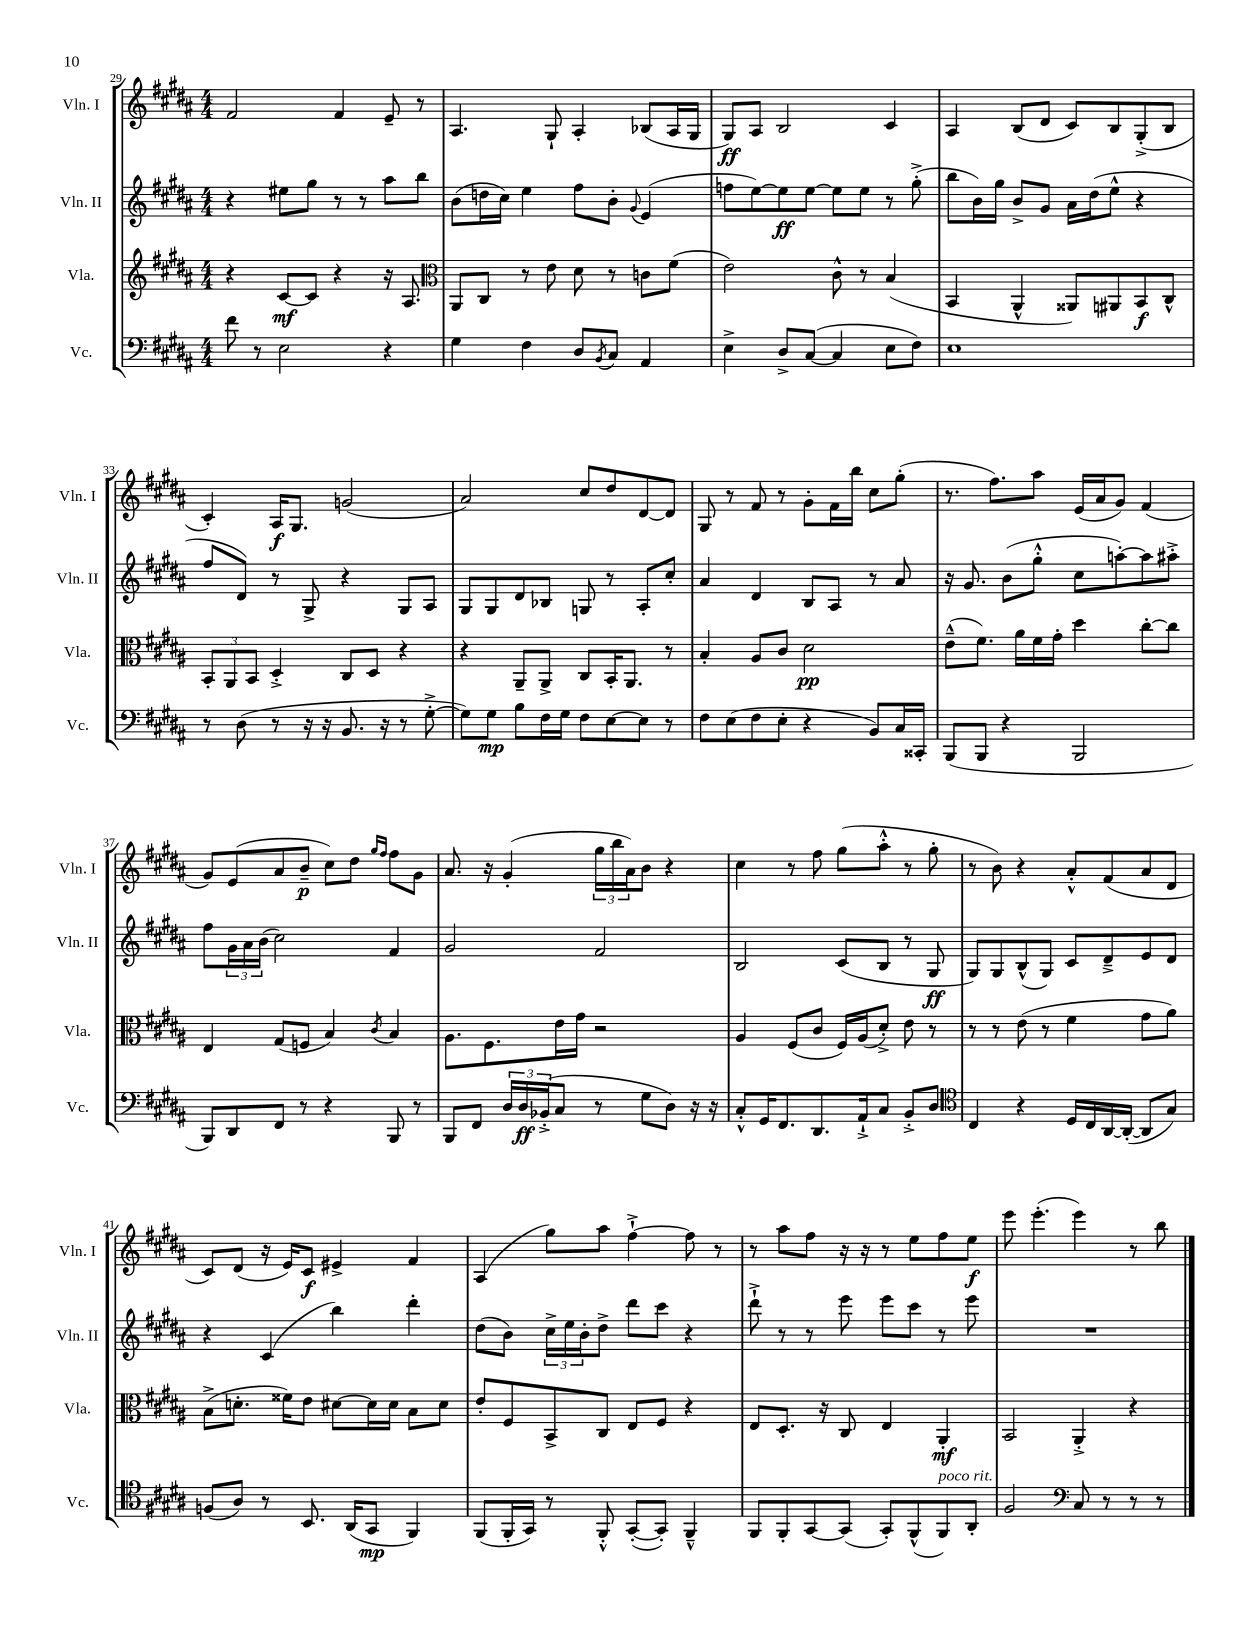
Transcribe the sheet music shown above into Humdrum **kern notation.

**kern	**dynam	**kern	**dynam	**kern	**dynam	**kern	**dynam
*part4	*part4	*part3	*part3	*part2	*part2	*part1	*part1
*staff4	*staff4	*staff3	*staff3	*staff2	*staff2	*staff1	*staff1
*I"Vc.	*	*I"Vla.	*	*I"Vln. II	*	*I"Vln. I	*
*I'Vc.	*	*I'Vla.	*	*I'Vln. II	*	*I'Vln. I	*
*clefF4	*	*clefG2	*	*clefG2	*	*clefG2	*
*k[f#c#g#d#a#]	*	*k[f#c#g#d#a#]	*	*k[f#c#g#d#a#]	*	*k[f#c#g#d#a#]	*
*M4/4	*	*M4/4	*	*M4/4	*	*M4/4	*
=29	=29	=29	=29	=29	=29	=29	=29
8f#\	.	4r	.	4r	.	2f#/	.
8r	.	.	.	.	.	.	.
2E\	.	[8c#/L	mf	8ee#X\L	.	.	.
.	.	8c#/J]	.	8gg#\J	.	.	.
.	.	4r	.	8r	.	4f#/	.
.	.	.	.	8r	.	.	.
4r	.	16r	.	8aa#\L	.	8e~/	.
.	.	8.A#/	.	.	.	.	.
.	.	.	.	8bb\J	.	8r	.
=30	=30	=30	=30	=30	=30	=30	=30
*	*	*clefC3	*	*	*	*	*
4G#\	.	8AA#/L	.	(8b\L	.	4.A#/	.
.	.	8C#/J	.	16ddn\L	.	.	.
.	.	.	.	16cc#\JJ)	.	.	.
4F#\	.	8r	.	4ee\	.	.	.
.	.	8e\	.	.	.	8G#`/	.
8D#/L	.	8d#\	.	8ff#\L	.	4A#'/	.
8qBB/	.	.	.	.	.	.	.
8C#/J	.	8r	.	8b'\J	.	.	.
.	.	.	.	8qqg#/	.	.	.
4AA#/	.	8cn\L	.	(4e/	.	(8B-X/L	.
.	.	(8f#\J	.	.	.	16A#/L	.
.	.	.	.	.	.	16G#/JJ	.
=31	=31	=31	=31	=31	=31	=31	=31
4E^\	.	2e\)	.	8ffn\L	.	8G#/L)	ff
.	.	.	.	[8ee\)	.	8A#/J	.
8D#^/L	.	.	.	8ee\]	ff	2B/	.
([8C#/J	.	.	.	[8ee\J	.	.	.
4C#/]	.	8c#^^\	.	8ee\L]	.	.	.
.	.	8r	.	8ee\J	.	.	.
8E\L	.	(4B/	.	8r	.	4c#/	.
8F#\J)	.	.	.	(8gg#'^\	.	.	.
=32	=32	=32	=32	=32	=32	=32	=32
1E	.	4BB/	.	8bb\L	.	4A#/	.
.	.	.	.	16b\L)	.	.	.
.	.	.	.	16gg#\JJ	.	.	.
.	.	4AA#^^/	.	8b^/L	.	(8B/L	.
.	.	.	.	8g#/J	.	8d#/J	.
.	.	8AA##X/L)	.	16a#\LL	.	8c#/L)	.
.	.	.	.	(16dd#\J	.	.	.
.	.	8AA#X/	.	8ee^^\J	.	8B/	.
.	.	8BB/	f	4r	.	(8G#'^/	.
.	.	8C#^^/J	.	.	.	8B/J	.
!!LO:LB:g=z
=33	=33	=33	=33	=33	=33	=33	=33
8r	.	12BB'/L	.	8ff#/L	.	4c#'/)	.
.	.	12AA#/	.	.	.	.	.
(8D#\	.	.	.	8d#/J)	.	.	.
.	.	12BB/J	.	.	.	.	.
8r	.	4D#'^/	.	8r	.	16A#/KL	f
.	.	.	.	.	.	8.G#/J	.
16r	.	.	.	8G#^/	.	.	.
16r	.	.	.	.	.	.	.
8.BB/	.	8C#/L	.	4r	.	(2gn/	.
.	.	8D#/J	.	.	.	.	.
16r	.	.	.	.	.	.	.
8r	.	4r	.	8G#/L	.	.	.
[8G#'^\	.	.	.	8A#/J	.	.	.
=34	=34	=34	=34	=34	=34	=34	=34
8G#\L])	.	4r	.	8G#/L	.	2a#/)	.
8G#\J	mp	.	.	8G#/	.	.	.
8B\L	.	8AA#~/L	.	8d#/	.	.	.
16F#\L	.	8AA#^/J	.	8B-X/J	.	.	.
16G#\JJ	.	.	.	.	.	.	.
8F#\L	.	8C#/L	.	8Gn/	.	8cc#/L	.
[8E\	.	16BB'/K	.	8r	.	8dd#/	.
.	.	8.AA#/J	.	.	.	.	.
8E\J]	.	.	.	8A#'/L	.	[8d#/	.
8r	.	8r	.	8cc#'/J	.	8d#/J]	.
=35	=35	=35	=35	=35	=35	=35	=35
8F#\L	.	4B'/	.	4a#/	.	8G#/	.
(8E\	.	.	.	.	.	8r	.
8F#\	.	8A#/L	.	4d#/	.	8f#/	.
8E'\J	.	8c#/J	.	.	.	8r	.
4r	.	2d#\	pp	8B/L	.	8g#'\L	.
.	.	.	.	8A#/J	.	16f#\L	.
.	.	.	.	.	.	16bb\JJ	.
8BB/L)	.	.	.	8r	.	8cc#\L	.
16C#/L	.	.	.	8a#/	.	(8gg#'\J	.
16CC##X'/JJ	.	.	.	.	.	.	.
=36	=36	=36	=36	=36	=36	=36	=36
(8BBB/L	.	(8e~^^\L	.	16r	.	8.r	.
.	.	.	.	8.g#/	.	.	.
8BBB/J	.	8.f#\J)	.	.	.	.	.
.	.	.	.	.	.	8.ff#\L)	.
4r	.	.	.	(8b\L	.	.	.
.	.	16a#\LL	.	.	.	.	.
.	.	16f#\	.	8gg#'^^\J	.	8aa#\J	.
.	.	16g#'\JJ	.	.	.	.	.
2BBB/	.	4dd#\	.	8cc#\L	.	(16e/LL	.
.	.	.	.	.	.	16a#/J	.
.	.	.	.	[8aan'\)	.	8g#/J)	.
.	.	[8cc#'\L	.	8aa\]	.	(4f#/	.
.	.	8cc#\J]	.	8aa#X'^\J	.	.	.
!!LO:LB:g=z
=37	=37	=37	=37	=37	=37	=37	=37
8BBB/L)	.	4E/	.	8ff#\L	.	8g#/L)	.
8DD#/	.	.	.	24g#\L	.	(8e/	.
.	.	.	.	24a#\	.	.	.
.	.	.	.	(24b\JJ	.	.	.
8FF#/J	.	(8G#/L	.	2cc#\)	.	8a#/	.
8r	.	8Fn/J	.	.	.	8b~/J	p
4r	.	4B/)	.	.	.	8cc#\L)	.
.	.	.	.	.	.	8dd#\J	.
.	.	.	.	.	.	16qqgg#/LL	.
.	.	8qc#/	.	.	.	16qqff#/JJ	.
8BBB/	.	4B/	.	4f#/	.	8ff#\L	.
8r	.	.	.	.	.	8g#\J	.
=38	=38	=38	=38	=38	=38	=38	=38
8BBB/L	.	8.A#\L	.	2g#/	.	8.a#/	.
8FF#/J	.	.	.	.	.	.	.
.	.	8.F#\	.	.	.	16r	.
24D#/LL	.	.	.	.	.	(4g#'/	.
24D#/	ff	.	.	.	.	.	.
(24BB-X'^/J	.	.	.	.	.	.	.
8C#/J	.	16e\L	.	.	.	.	.
.	.	16g#\JJ	.	.	.	.	.
8r	.	2r	.	2f#/	.	24gg#\LL	.
.	.	.	.	.	.	24bb\	.
.	.	.	.	.	.	24a#\J)	.
8G#\L	.	.	.	.	.	8b\J	.
8D#\J)	.	.	.	.	.	4r	.
16r	.	.	.	.	.	.	.
16r	.	.	.	.	.	.	.
=39	=39	=39	=39	=39	=39	=39	=39
8C#'^^/L	.	4A#/	.	2B/	.	4cc#\	.
16GG#/K	.	.	.	.	.	.	.
8.FF#/	.	.	.	.	.	.	.
.	.	(8F#/L	.	.	.	8r	.
8.DD#/	.	8c#/J	.	.	.	8ff#\	.
.	.	16F#/LL)	.	(8c#/L	.	(8gg#\L	.
16AA#`^/k	.	(16A#/J	.	.	.	.	.
8C#/J	.	8d#'^/J)	.	8B/J	.	8aa#'^^\J	.
8BB'^/L	.	8e\	.	8r	.	8r	.
8D#/J	.	8r	.	8G#/	ff	8gg#'\	.
=40	=40	=40	=40	=40	=40	=40	=40
*clefC4	*	*	*	*	*	*	*
4C#/	.	8r	.	8G#/L)	.	8r	.
.	.	8r	.	8G#/	.	8b\)	.
4r	.	(8e\	.	(8B^^/	.	4r	.
.	.	8r	.	8G#/J)	.	.	.
16D#/LL	.	4f#\	.	8c#/L	.	8a#'^^/L	.
16C#/	.	.	.	.	.	.	.
[16AA#/	.	.	.	8d#~^/	.	(8f#/	.
(16AA#'/JJ_	.	.	.	.	.	.	.
8AA#/L]	.	8g#\L	.	8e/	.	8a#/	.
8G#/J)	.	8a#\J)	.	8d#/J	.	8d#/J	.
!!LO:LB:g=z
=41	=41	=41	=41	=41	=41	=41	=41
(8Fn/L	.	(8B^\L	.	4r	.	8c#/L)	.
8A#/J)	.	8.dn'\J	.	.	.	(8d#/J	.
8r	.	.	.	(4c#/	.	16r	.
.	.	16f##X\KL)	.	.	.	16e/KL)	.
8.BB/	.	8e\J	.	.	.	8c#/J	f
.	.	[8d#X\L	.	4bb\)	.	4e#X^/	.
(16AA#/KL	.	.	.	.	.	.	.
8GG#/J	mp	16d#\L]	.	.	.	.	.
.	.	16d#\JJ	.	.	.	.	.
4FF#/)	.	8B\L	.	4ddd#'\	.	4f#/	.
.	.	8d#\J	.	.	.	.	.
=42	=42	=42	=42	=42	=42	=42	=42
(8FF#/L	.	8e'/L	.	(8dd#\L	.	(4A#/	.
16FF#'/L	.	8F#/	.	8b\J)	.	.	.
16GG#/JJ)	.	.	.	.	.	.	.
8r	.	8BB^/	.	24cc#^\LL	.	8gg#\L)	.
.	.	.	.	24ee\	.	.	.
.	.	.	.	24b'\J	.	.	.
8FF#'^^/	.	8C#/J	.	8dd#^\J	.	8aa#\J	.
([8GG#'/L	.	8E/L	.	8ddd#\L	.	[4ff#`^\	.
8GG#'/J])	.	8F#/J	.	8ccc#\J	.	.	.
4FF#~^^/	.	4r	.	4r	.	8ff#\]	.
.	.	.	.	.	.	8r	.
=43	=43	=43	=43	=43	=43	=43	=43
8FF#/L	.	8E/L	.	8ddd#`^\	.	8r	.
8FF#'/	.	8.D#'/J	.	8r	.	8aa#\L	.
[8GG#/	.	.	.	8r	.	8ff#\J	.
.	.	16r	.	.	.	.	.
(8GG#/J]	.	8C#/	.	8eee\	.	16r	.
.	.	.	.	.	.	16r	.
8GG#'/L)	.	4E/	.	8eee\L	.	8r	.
(8FF#^^/	.	.	.	8ccc#\J	.	8ee\L	.
!LO:TX:a:i:t=poco rit.	!	!	!	!	!	!	!
8FF#/)	.	4AA#'/	mf	8r	.	8ff#\	.
8AA#'/J	.	.	.	8eee\	.	8ee\J	f
=44	=44	=44	=44	=44	=44	=44	=44
2F#/	.	2BB/	.	1r	.	8eee\	.
.	.	.	.	.	.	(4.eee'\	.
*clefF4	*	*	*	*	*	*	*
8C#/	.	4AA#'^/	.	.	.	4eee\)	.
8r	.	.	.	.	.	.	.
8r	.	4r	.	.	.	8r	.
8r	.	.	.	.	.	8bb\	.
==	==	==	==	==	==	==	==
*-	*-	*-	*-	*-	*-	*-	*-
